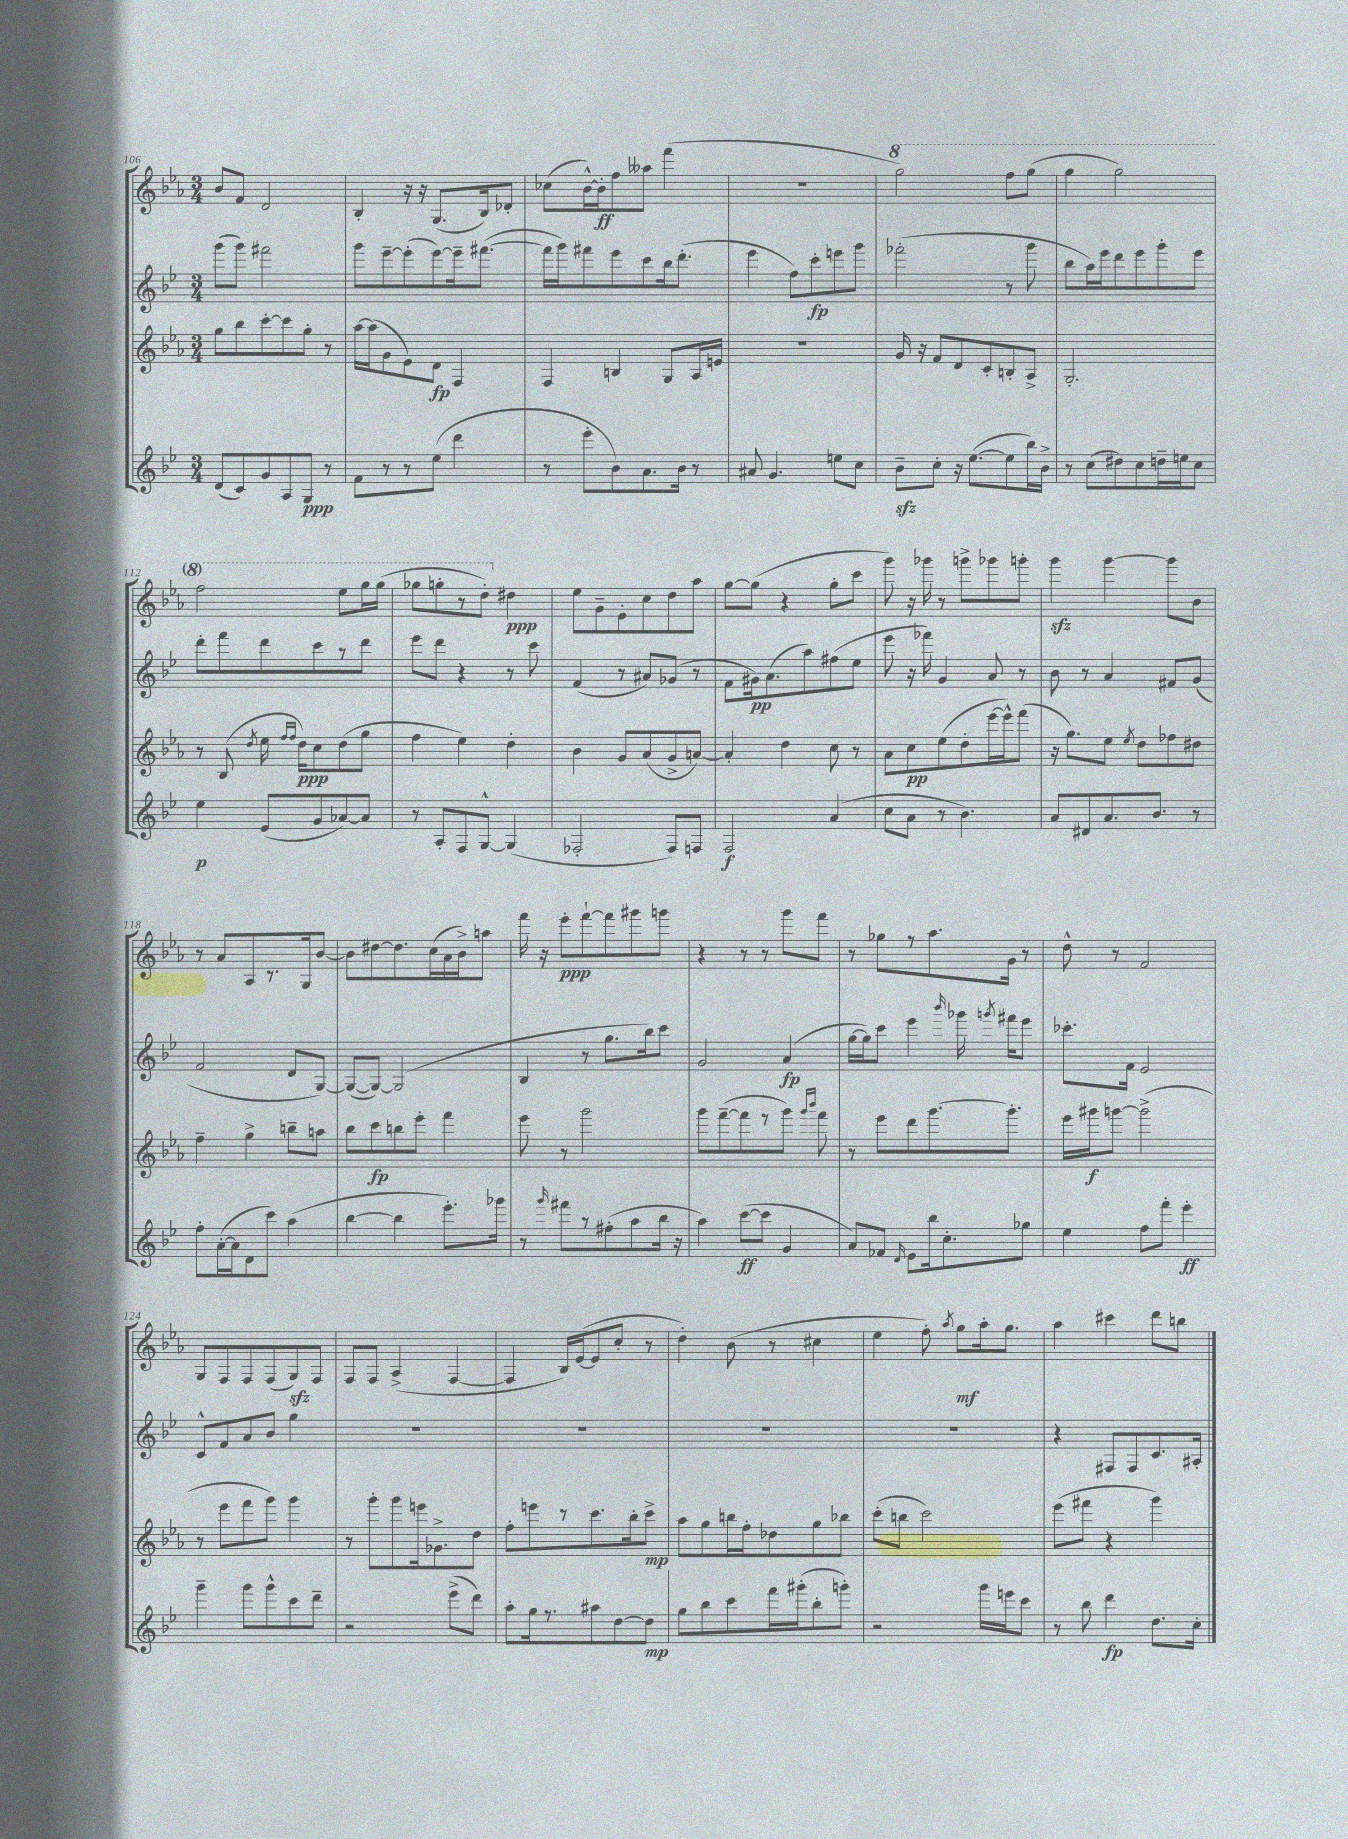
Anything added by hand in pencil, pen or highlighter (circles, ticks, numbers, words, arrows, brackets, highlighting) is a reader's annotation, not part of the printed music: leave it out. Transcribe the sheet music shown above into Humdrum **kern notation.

**kern	**dynam	**kern	**dynam	**kern	**dynam	**kern	**dynam
*part4	*part4	*part3	*part3	*part2	*part2	*part1	*part1
*staff4	*staff4	*staff3	*staff3	*staff2	*staff2	*staff1	*staff1
*clefG2	*	*clefG2	*	*clefG2	*	*clefG2	*
*k[b-e-]	*	*k[b-e-a-]	*	*k[b-e-]	*	*k[b-e-a-]	*
*M3/4	*	*M3/4	*	*M3/4	*	*M3/4	*
=106	=106	=106	=106	=106	=106	=106	=106
(8d/L	.	8gg\L	.	(8ggg\L	.	8b-/L	.
8c/)	.	8bb-\	.	8ggg\J)	.	8f/J	.
8g/	.	[8ccc'\	.	2fff#X\	.	2d/	.
8A/	.	8ccc\]	.	.	.	.	.
8G/J	ppp	8gg'\J	.	.	.	.	.
8r	.	8r	.	.	.	.	.
=107	=107	=107	=107	=107	=107	=107	=107
8f\L	.	[16aa-\LL	.	8ggg\L	.	4B-'/	.
.	.	(16aa-\J]	.	.	.	.	.
8r	.	8g\	.	[8eee-~\	.	.	.
8r	.	8e-\)	.	(8eee-'\]	.	16r	.
.	.	.	.	.	.	16r	.
(8ee-\J	.	8d\J	fp	[8eee-\)	.	(8.G/L	.
4ddd\	.	4F/	.	16eee-~\k]	.	.	.
.	.	.	.	([8.fff#X\J	.	16B-/k)	.
.	.	.	.	.	.	8d-X'/J	.
=108	=108	=108	=108	=108	=108	=108	=108
8r	.	4F/	.	16fff#\LL]	.	(8cc-X\L	.
.	.	.	.	16ggg\J)	.	.	.
8eee-'\L	.	.	.	8fff#X\	.	[16b-^^\L)	.
.	.	.	.	.	.	16b-'\J]	ff
8b-\)	.	4Bn/	.	8eee-\	.	8ff\	.
8.a\	.	.	.	8ccc\	.	8aa--X\J	.
.	.	8G/L	.	16bb-\k	.	(4fff\	.
16b-\Jk	.	.	.	(8.ddd'\J	.	.	.
8r	.	16A-/L	.	.	.	.	.
.	.	16en/JJ	.	.	.	.	.
=109	=109	=109	=109	=109	=109	=109	=109
8a#X/	.	2.r	.	4eee-\	.	2.r	.
4.g/	.	.	.	.	.	.	.
.	.	.	.	8ff\L)	.	.	.
.	.	.	.	8ccc'\	fp	.	.
8een\L	.	.	.	8eeen\	.	.	.
8cc\J	.	.	.	8ggg\J	.	.	.
=110	=110	=110	=110	=110	=110	=110	=110
*	*	*	*	*	*	*8va	*
8b-zz~\L	.	16g/	.	(2fff-X'\	.	2ggg\)	.
.	.	16r	.	.	.	.	.
8cc'\J	.	8f/L	.	.	.	.	.
16r	.	8d/	.	.	.	.	.
([8.ee-\L	.	.	.	.	.	.	.
.	.	8c'/	.	.	.	.	.
8ee-\]	.	8Bn'/	.	8r	.	8fff\L	.
16bb-\L)	.	8A-^/J	.	8ggg\	.	(8ggg\J	.
16b-^\JJ	.	.	.	.	.	.	.
=111	=111	=111	=111	=111	=111	=111	=111
8r	.	2.G'/	.	8bb-\L	.	4ggg\	.
(8cc\L	.	.	.	16aa\L)	.	.	.
.	.	.	.	16eee-\J	.	.	.
8dd#X\)	.	.	.	8ddd\	.	2ggg\)	.
8cc\	.	.	.	8eee-\	.	.	.
16ddn~\L	.	.	.	8ggg'\	.	.	.
16een\J	.	.	.	.	.	.	.
8cc\J	.	.	.	8eee-\J	.	.	.
!!LO:LB:g=z
=112	=112	=112	=112	=112	=112	=112	=112
4ee-\	p	8r	.	8ddd'\L	.	2fff\	.
.	.	(8B-/	.	8fff\	.	.	.
.	.	8qdd/	.	.	.	.	.
(8e-/L	.	16ee-\	.	8ddd\	.	.	.
.	.	16qqff/LL	.	.	.	.	.
.	.	16qqff/JJ	.	.	.	.	.
.	.	16dd\KL)	ppp	.	.	.	.
8g/	.	8cc\	.	8ccc\	.	.	.
[8a-X/)	.	(8dd\	.	8r	.	8eee-\L	.
8a-/J]	.	8gg\J	.	8ddd\J	.	16ggg\L	.
.	.	.	.	.	.	(16ggg\JJ	.
=113	=113	=113	=113	=113	=113	=113	=113
8r	.	4ff\	.	8eee-\L	.	8ggg-X\L	.
8A'/L	.	.	.	8ddd\J	.	8gggn'\	.
8F/	.	4ee-\)	.	4r	.	8r	.
[8G^^/J	.	.	.	.	.	8ddd'\J)	.
*	*	*	*	*	*	*X8va	*
(4G/]	.	4dd'\	.	8r	.	4dd#X\	ppp
.	.	.	.	8ccc\	.	.	.
=114	=114	=114	=114	=114	=114	=114	=114
2F-X'/	.	4b-\	.	(4f/	.	8ee-\L	.
.	.	.	.	.	.	8g~\	.
.	.	8g/L	.	8r	.	8e-'\	.
.	.	(8a-/	.	8a#X/L)	.	8cc\	.
8F-/L)	.	8g^/	.	(8g-X/J	.	8dd\	.
8Fn/J	.	[8an/J)	.	8r	.	8aa-\J	.
=115	=115	=115	=115	=115	=115	=115	=115
2F/	f	4a'/]	.	8f\L	.	[8gg\L	.
.	.	.	.	16g#X\k)	pp	(8gg\J]	.
.	.	.	.	(8.a\	.	.	.
.	.	4dd\	.	.	.	4r	.
.	.	.	.	8aa\)	.	.	.
(4a/	.	8cc\	.	(8ff#X\	.	8gg'\L	.
.	.	8r	.	8ee-\J	.	8ccc\J	.
=116	=116	=116	=116	=116	=116	=116	=116
8cc\L	.	8a-\L	.	8eee-\	.	8ggg\)	.
8a\J	.	8cc\	pp	16r	.	16r	.
.	.	.	.	16fff-X\)	.	16ggg-X\	.
8r	.	(8ee-\	.	4g/	.	8r	.
4.b-\)	.	8dd'\	.	.	.	8gggn^\L	.
.	.	[16eee-\L	.	8a/	.	8ggg-X\	.
.	.	16eee-^^\J])	.	.	.	.	.
.	.	(8fff\J	.	8r	.	8gggn'\J	.
=117	=117	=117	=117	=117	=117	=117	=117
8a/L	.	16r	.	8b-\	.	4gggzz\	.
.	.	8.gg\L)	.	.	.	.	.
8d#X/	.	.	.	8r	.	.	.
8.a/	.	8ee-\J	.	4a/	.	[4ggg\	.
.	.	8qee-/	.	.	.	.	.
.	.	8dd\L	.	.	.	.	.
8.b-/J	.	.	.	.	.	.	.
.	.	8ff-X\	.	8f#X/L	.	8ggg\L]	.
8r	.	8dd#X\J	.	(8g/J	.	8b-\J	.
!!LO:LB:g=z
=118	=118	=118	=118	=118	=118	=118	=118
8ff'\L	.	4ff~\	.	2f/	.	8r	.
([16a'\L	.	.	.	.	.	8a-/L	.
16a\J]	.	.	.	.	.	.	.
8d\	.	4gg^\	.	.	.	8A-/	.
8ccc\J)	.	.	.	.	.	8.r	.
(4aa\	.	8bbn~\L	.	8d/L	.	.	.
.	.	.	.	.	.	16G/k	.
.	.	8aan\J	.	[8G/J)	.	[8b-/J	.
=119	=119	=119	=119	=119	=119	=119	=119
[4bb-\	.	8bb-\L	.	(8G/L_	.	8b-\L]	.
.	.	8ccc\	fp	8G/J_)	.	[8dd#X\	.
4bb-\]	.	8bbn\	.	(2G/]	.	8.dd#\]	.
.	.	8eee-'\J	.	.	.	.	.
.	.	.	.	.	.	(16cc\L	.
8.eee-'\L)	.	4fff\	.	.	.	16a-\	.
.	.	.	.	.	.	16b-^\J)	.
.	.	.	.	.	.	8aan\J	.
16ggg-X\Jk	.	.	.	.	.	.	.
=120	=120	=120	=120	=120	=120	=120	=120
8r	.	8eee-\	.	4B-/	.	16fff\	.
.	.	.	.	.	.	16r	.
16qqggg/	.	.	.	.	.	.	.
8fff#X\L	.	8r	.	.	.	8eee-'\L	ppp
8r	.	2ggg\	.	8r	.	[8fff`\	.
(8ff#X'\	.	.	.	8.gg\L	.	8fff\]	.
8aa\	.	.	.	.	.	8ggg#X\	.
.	.	.	.	16bb-\k)	.	.	.
16bb-\Jk	.	.	.	8ccc\J	.	8gggn\J	.
16r	.	.	.	.	.	.	.
=121	=121	=121	=121	=121	=121	=121	=121
4aa\)	.	8ggg\L	.	2g/	.	4r	.
.	.	([8fff~\	.	.	.	.	.
([8ccc\L	ff	8fff\]	.	.	.	8r	.
8ccc\J]	.	8r	.	.	.	8r	.
4g/	.	8ggg\J)	.	(4a/	fp	8ggg\L	.
.	.	16qqggg/LL	.	.	.	.	.
.	.	16qqbbb-/JJ	.	.	.	.	.
.	.	8fff\	.	.	.	8fff\J	.
=122	=122	=122	=122	=122	=122	=122	=122
8a/L)	.	8r	.	[16gg\LL	.	8r	.
.	.	.	.	16gg\J])	.	.	.
8f-X/J	.	8eee-\L	.	8ccc\J	.	8gg-X\L	.
16qqd/	.	.	.	.	.	.	.
8e-\L	.	8ddd\	.	4eee-\	.	8r	.
16bb-\k	.	[8.ggg\	.	.	.	8.aa-\	.
8.cc'\	.	.	.	.	.	.	.
.	.	.	.	16qqbbb-/	.	.	.
.	.	.	.	16ggg-X\	.	.	.
.	.	.	.	8qgggn/	.	.	.
.	.	8.ggg'\J]	.	16fff#X\KL	.	16g\Jk	.
8gg-X\J	.	.	.	8eee-\J	.	8r	.
=123	=123	=123	=123	=123	=123	=123	=123
4ee-\	.	16eee-\LL	.	8.ccc-X'\L	.	8dd^^\	.
.	.	16ggg#X\J	f	.	.	.	.
.	.	[8gggn\J	.	.	.	8r	.
.	.	.	.	16f\Jk	.	.	.
8ff\L	.	(2ggg^\]	.	2e-/	.	2f/	.
8fff'\J	.	.	.	.	.	.	.
4eee-'\	ff	.	.	.	.	.	.
!!LO:LB:g=z
=124	=124	=124	=124	=124	=124	=124	=124
4ggg~\	.	8r	.	8c^^/L	.	8G/L	.
.	.	8eee-\L	.	8f/	.	8F/	.
8ggg\L	.	8fff\	.	8a/	.	8F/	.
8ggg^^\	.	8ggg\J)	.	8b-/J	.	(8F/	.
8ccc\	.	4ggg\	.	4gg\	.	8Gzz/)	.
8ddd~\J	.	.	.	.	.	8F/J	.
=125	=125	=125	=125	=125	=125	=125	=125
2r	.	8r	.	2.r	.	8F/L	.
.	.	8ggg'\L	.	.	.	8F/J	.
.	.	8ggg\	.	.	.	(4A-^/	.
.	.	16eeen\k	.	.	.	.	.
.	.	8.g-X^\	.	.	.	.	.
(8eee-^\L	.	.	.	.	.	[4F/	.
8ddd\J)	.	8dd\J	.	.	.	.	.
=126	=126	=126	=126	=126	=126	=126	=126
8aa'\L	.	8ff'\L	.	2.r	.	4F/]	.
16gg\k	.	8eeen\	.	.	.	.	.
8.r	.	.	.	.	.	.	.
.	.	8r	.	.	.	16B-/LL)	.
.	.	.	.	.	.	([16e-/J	.
8aa#X\	.	8.ccc\	.	.	.	8e-/]	.
[8dd\	.	.	.	.	.	8cc'/J	.
.	.	16bb-'\k	.	.	.	.	.
8dd\J]	mp	8ccc^\J	mp	.	.	8r	.
=127	=127	=127	=127	=127	=127	=127	=127
8gg\L	.	8aa-\L	.	2.r	.	4dd'\)	.
8bb-\	.	8gg\	.	.	.	.	.
8ccc\	.	16bbn\L	.	.	.	(8b-\	.
.	.	16ff'\J	.	.	.	.	.
16fff\L	.	8dd-X\	.	.	.	8r	.
(16ggg#X'\J	.	.	.	.	.	.	.
8bb-'\	.	8gg\	.	.	.	4cc#X\	.
8gggn'\J)	.	8bb-X\J	.	.	.	.	.
=128	=128	=128	=128	=128	=128	=128	=128
2r	.	(8ccc'\L	.	2.r	.	4ee-\	.
.	.	8bbn\J	.	.	.	.	.
.	.	2ccc\)	.	.	.	8ff'\)	.
.	.	.	.	.	.	8qaa-/	.
.	.	.	.	.	.	8gg\L	mf
16ggg\LL	.	.	.	.	.	16aa-'\k	.
16eeen\J	.	.	.	.	.	8.gg\J	.
8ccc\J	.	.	.	.	.	.	.
=129	=129	=129	=129	=129	=129	=129	=129
8r	.	(8eee-\L	.	4r	.	4aa-\	.
8bb-\	.	8fff#X\J	.	.	.	.	.
4ddd\	fp	4r	.	8F#X/L	.	4ccc#X\	.
.	.	.	.	8F#/	.	.	.
8.dd\L	.	4ggg\)	.	8.c/	.	8ddd\L	.
.	.	.	.	.	.	8bbn\J	.
16cc'\Jk	.	.	.	16A#X'/Jk	.	.	.
==	==	==	==	==	==	==	==
*-	*-	*-	*-	*-	*-	*-	*-
